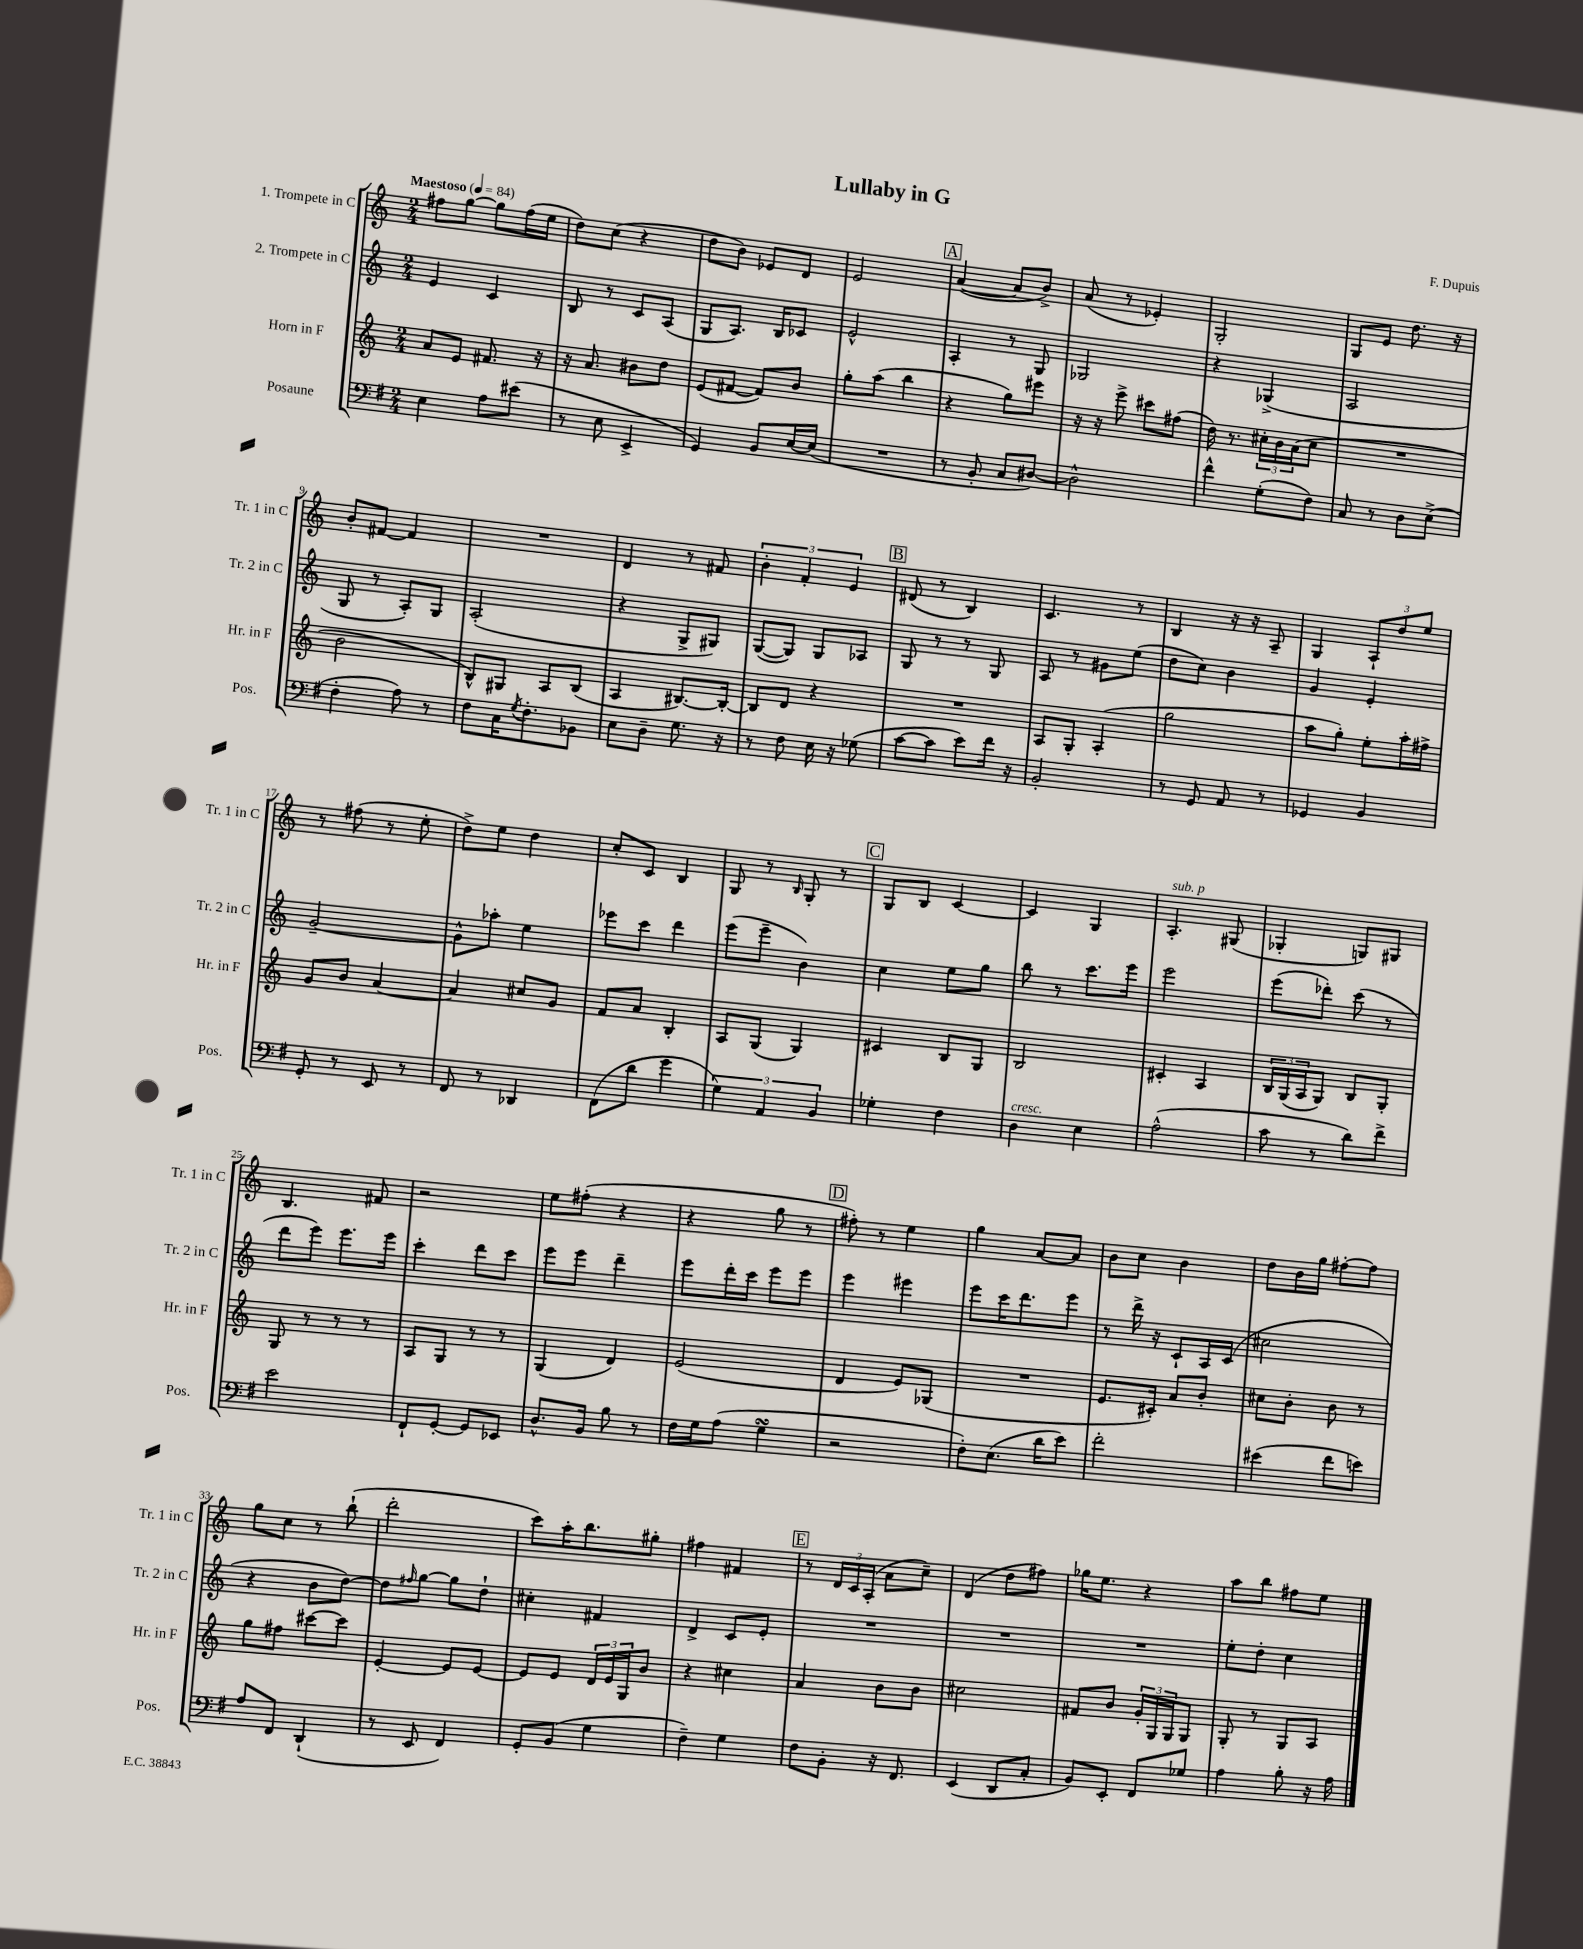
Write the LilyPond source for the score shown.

\header { title = "Lullaby in G" composer = "F. Dupuis" }
<<
\new StaffGroup <<
\new Staff = "s0" \with { instrumentName = "1. Trompete in C" shortInstrumentName = "Tr. 1 in C" } {
    \clef treble \key c \major \numericTimeSignature \time 2/4 \tempo "Maestoso" 4 = 84
    fis''8 g''8~ g''8 fis''16( e''16 |
    d''8) c''8( r4 |
    d''8 b'8) ees'8 d'8 |
    e'2 |
    \mark \markup { \box "A" } a'4~( a'8 b'8->) |
    a'8( r8 ees'4-.) |
    g2-. |
    g8 e'8 d''8. r16 |
    b'8-. fis'8~ fis'4 |
    R2 |
    d'4 r8 fis'8 |
    \tuplet 3/2 { b'4-. f'4-. e'4 } |
    \mark \markup { \box "B" } dis'8( r8 b4) |
    c'4. r8 |
    b4 r16 r16 a8-- |
    g4 \tuplet 3/2 { a8-! d''8 e''8 } |
    r8 fis''8( r8 e''8-. |
    d''8->) e''8 d''4 |
    c''8-. c'8 b4 |
    g8 r8 \grace { b16 } g8-. r8 |
    \mark \markup { \box "C" } g8 b8 c'4~ |
    c'4 g4 |
    a4.-.^\markup { \italic "sub. p" } gis8( |
    ges4-. g8) gis8 |
    b4. fis'8 |
    r2 |
    e''8 fis''8-.( r4 |
    r4 g''8 r8 |
    \mark \markup { \box "D" } fis''8-.) r8 e''4 |
    g''4 a'8~ a'8 |
    b'8 c''8 b'4 |
    d''8 b'16 g''16 fis''8~-. fis''8 |
    g''8 c''8 r8 b''8-!( |
    d'''2-. |
    c'''8) a''16-. b''8. gis''8-. |
    fis''4 fis'4 |
    \mark \markup { \box "E" } r8 \tuplet 3/2 { d'16 c'16 a16-.( } a'8 c''8--) |
    d'4( d''8 fis''8) |
    ges''16 e''8. r4 |
    a''8 b''8 fis''8 e''8 \bar "|." |
}
\new Staff = "s1" \with { instrumentName = "2. Trompete in C" shortInstrumentName = "Tr. 2 in C" } {
    \clef treble \key c \major \numericTimeSignature \time 2/4
    e'4 c'4 |
    b8 r8 c'8 a8( |
    g8 a8.) b16 ces'8 |
    e'2-^ |
    \mark \markup { \box "A" } a4-. r8 g8 |
    ges2 |
    r4 ges4->( |
    a2 |
    g8 r8 a8-.) g8 |
    a2-.( |
    r4 g8-> gis8) |
    g8~( g8) g8 aes8 |
    \mark \markup { \box "B" } g8 r8 r8 g8 |
    a8 r8 gis'8 e''8( |
    d''8 c''8) b'4 |
    g'4 e'4-. |
    g'2~-- |
    g'8-^ aes''8-. e''4 |
    ees'''8 c'''8 d'''4 |
    e'''8( e'''8-- b'4) |
    \mark \markup { \box "C" } c''4 e''8 g''8 |
    b''8 r8 c'''8. e'''16 |
    e'''2 |
    e'''8( des'''8-.) c'''8( r8 |
    d'''8 e'''8) e'''8. e'''16 |
    c'''4-. d'''8 c'''8 |
    e'''8 e'''8 d'''4-- |
    e'''8 d'''16-. c'''16 e'''8 e'''8 |
    \mark \markup { \box "D" } e'''4 eis'''4 |
    e'''8 c'''16 d'''8. e'''8 |
    r8 d'''16-> r16 c'8-! a16 c'16( |
    cis''2 |
    r4 b'8 d''8~) |
    d''8 \grace { fis''16 } g''8~ g''8 d''8-! |
    cis''4-. fis'4 |
    d'4-> c'8 e'8-. |
    \mark \markup { \box "E" } R2 |
    R2 |
    R2 |
    e''8-. d''8-. c''4 \bar "|." |
}
\new Staff = "s2" \with { instrumentName = "Horn in F" shortInstrumentName = "Hr. in F" } {
    \clef treble \key c \major \numericTimeSignature \time 2/4
    a'8 e'8 fis'8. r16 |
    r16 a'8. bis'8 d''8 |
    e'8( fis'8~ fis'8) b'8 |
    g''8-. a''8( b''4 |
    \mark \markup { \box "A" } r4 g''8) eis'''8 |
    r16 r16 e'''8-> cis'''8 fis''8( |
    d''16) r8. \tuplet 3/2 { cis''16-. b'16 a'16( } cis''8 |
    R2 |
    b'2 |
    b8-^) gis8 a8 b8( |
    a4 bis8.~) bis16~-. |
    bis8 d'8 r4 |
    \mark \markup { \box "B" } R2 |
    a8 g8-. a4-.( |
    g''2 |
    a''8 g''8-.) e''8-. a''16-. fis''16-> |
    g'8 b'8 a'4~ |
    a'4 cis''8 g'8 |
    f'8 a'8 b4-. |
    a8 g8( g4) |
    \mark \markup { \box "C" } cis'4 b8 g8 |
    b2 |
    cis'4-. a4 |
    \tuplet 3/2 { b16 g16( a16 } g8) b8 g8-. |
    g8 r8 r8 r8 |
    a8 g8 r8 r8 |
    g4( d'4) |
    e'2( |
    \mark \markup { \box "D" } d'4 e'8) ges8( |
    R2 |
    e'8. cis'16-.) a'8 b'8-. |
    cis''8 b'8-. b'8 r8 |
    g''8 fis''8 cis'''8~ cis'''8 |
    e'4~-. e'8 e'8~ |
    e'8 e'8 \tuplet 3/2 { d'16 e'16 g16 } b'8 |
    r4 cis''4 |
    \mark \markup { \box "E" } a'4 b'8 b'8 |
    cis''2 |
    fis'8 b'8 \tuplet 3/2 { g'16-. g16 g16 } g8 |
    g8-. r8 g8 a8 \bar "|." |
}
\new Staff = "s3" \with { instrumentName = "Posaune" shortInstrumentName = "Pos." } {
    \clef bass \key g \major \numericTimeSignature \time 2/4
    e4 a8 eis'8( |
    r8 e8 e,4-> |
    g,4) b,8 e16~ e16( |
    R2 |
    \mark \markup { \box "A" } r8 b,8-. c8 dis8~) |
    dis2-^ |
    fis'4-^ g8-.( fis8) |
    c8 r8 d8 e8->( |
    fis4-. a8) r8 |
    fis8 c16 \acciaccatura { g8 } fis8.-. bes,8 |
    e8 d8-- g8. r16 |
    r8 fis8 e16 r16 ges8( |
    \mark \markup { \box "B" } c'8~ c'8 e'8) fis'16 r16 |
    b,2-. |
    r8 g,8 a,8 r8 |
    ges,4 b,4 |
    g,8-. r8 e,8 r8 |
    fis,8 r8 des,4 |
    fis,8( d'8 g'4 |
    \tuplet 3/2 { g4) a,4 b,4 } |
    \mark \markup { \box "C" } ges4-. fis4 |
    d4^\markup { \italic "cresc." } e4 |
    a2-^( |
    c'8 r8 d'8) fis'8-> |
    e'2 |
    fis,8-! g,8~-. g,8 ees,8 |
    d8.-^ b,16 b8 r8 |
    fis16 g16 a8( g4\turn |
    \mark \markup { \box "D" } r2 |
    fis8-.) e8.( d'16 e'8) |
    fis'2-. |
    eis'4( fis'8 e'8) |
    a8 fis,8 d,4-!( |
    r8 e,8 fis,4) |
    g,8-. b,8( g4 |
    fis4--) g4 |
    \mark \markup { \box "E" } fis8 b,8-. r16 fis,8. |
    e,4( d,8 c8-. |
    b,8) e,8-. fis,8 ges8 |
    a4 b8-. r16 a16 \bar "|." |
}
>>
>>
